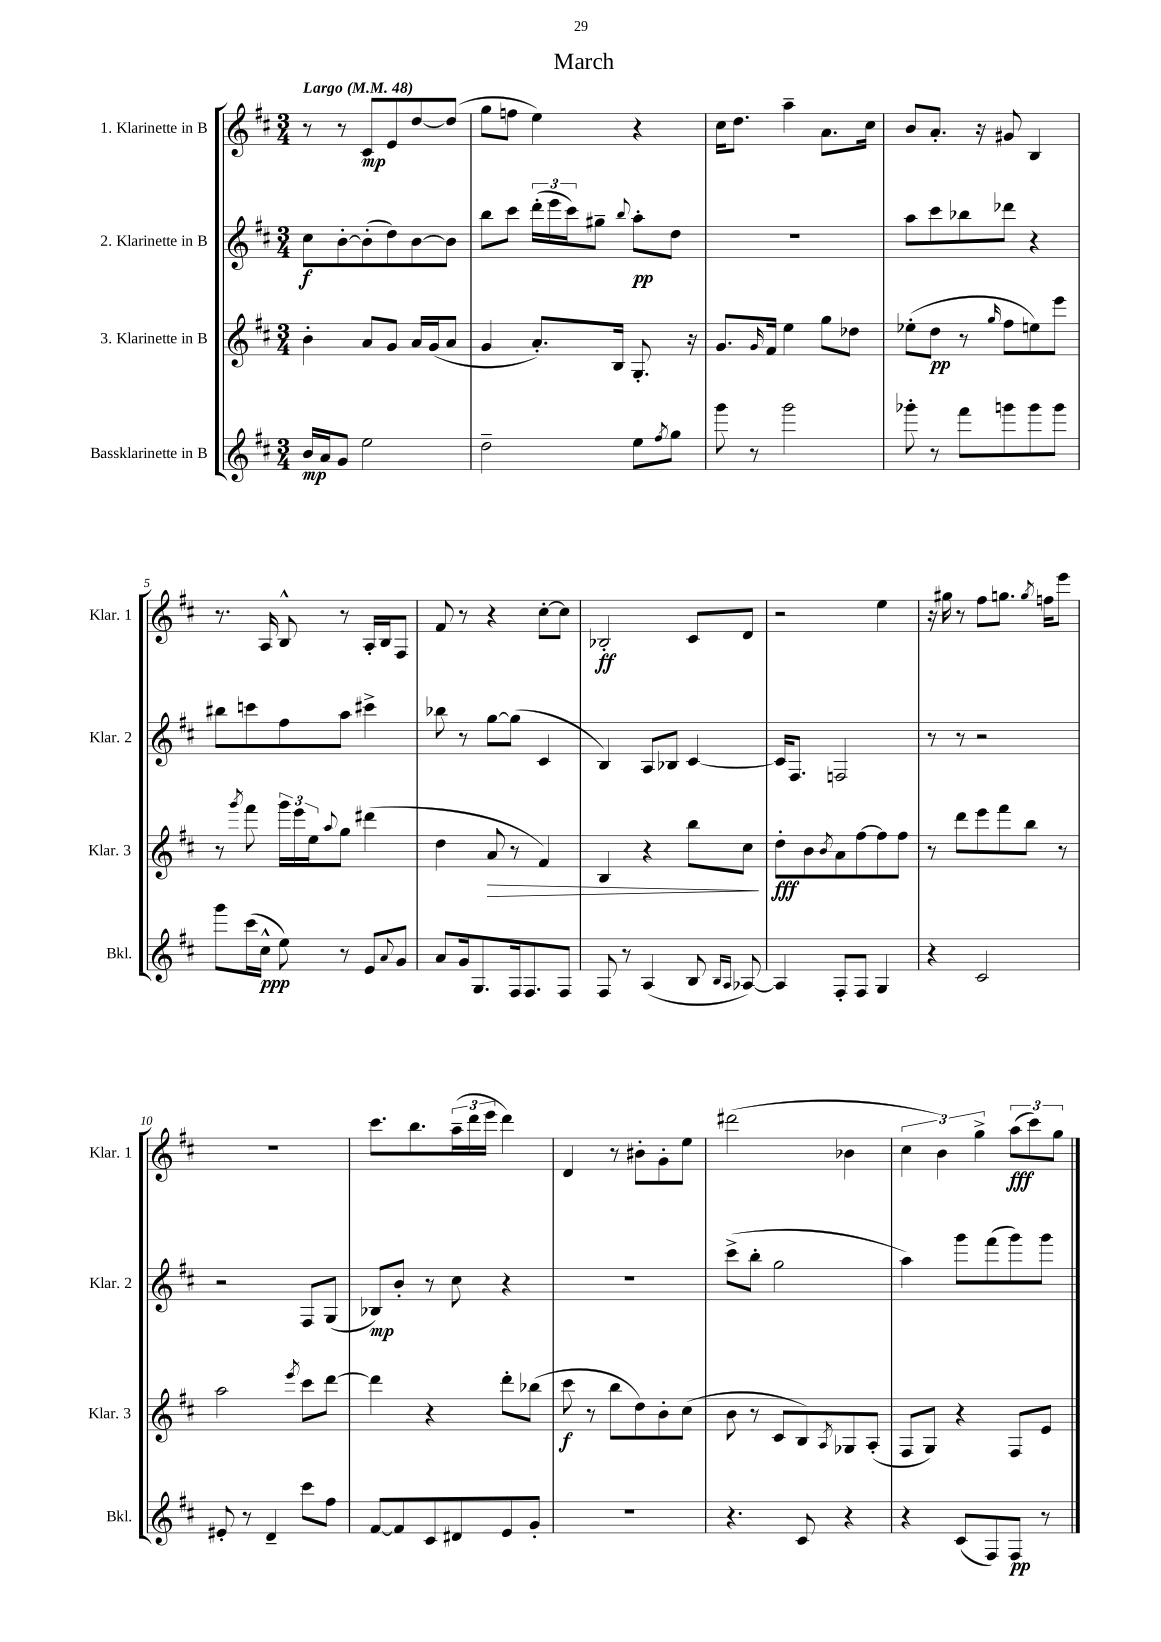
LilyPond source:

\header { title = "March" }
<<
\new StaffGroup <<
\new Staff = "s0" \with { instrumentName = "1. Klarinette in B" shortInstrumentName = "Klar. 1" } {
    \clef treble \key d \major \numericTimeSignature \time 3/4 \tempo "Largo" 4 = 48
    r8 r8 cis'8\mp e'8 d''8~ d''8( |
    g''8 f''8 e''4) r4 |
    cis''16 d''8. a''4-- a'8. cis''16 |
    b'8 a'8.-. r16 gis'8 b4 |
    r8. a16 b8-^ r8 a16-. b16 fis8 |
    fis'8 r8 r4 cis''8~-. cis''8 |
    bes2-.\ff cis'8 d'8 |
    r2 e''4 |
    r16 gis''16 r8 fis''8 g''8. \acciaccatura { g''8 } f''16 e'''8 |
    R2. |
    cis'''8. b''8. \tuplet 3/2 { a''16--( d'''16 e'''16 } d'''4) |
    d'4 r8 bis'8-. g'8-. e''8 |
    dis'''2( bes'4 |
    \tuplet 3/2 { cis''4 b'4) g''4-> } \tuplet 3/2 { a''8\fff( cis'''8) g''8 } \bar "|." |
}
\new Staff = "s1" \with { instrumentName = "2. Klarinette in B" shortInstrumentName = "Klar. 2" } {
    \clef treble \key d \major \numericTimeSignature \time 3/4
    cis''8\f b'8~-. b'8-.( d''8) b'8~ b'8 |
    b''8 cis'''8 \tuplet 3/2 { d'''16-.( e'''16 cis'''16) } gis''8-- \appoggiatura { b''8 } a''8-.\pp d''8 |
    R2. |
    a''8 cis'''8 bes''8 des'''8 r4 |
    bis''8 c'''8 fis''8 a''8 cis'''4-> |
    bes''8 r8 g''8~ g''8( cis'4 |
    b4) a8 bes8 cis'4~ |
    cis'16 fis8. f2 |
    r8 r8 r2 |
    r2 fis8 g8( |
    bes8\mp) b'8-. r8 cis''8 r4 |
    R2. |
    cis'''8->( b''8-. g''2 |
    a''4) g'''8 fis'''8( g'''8) g'''8 \bar "|." |
}
\new Staff = "s2" \with { instrumentName = "3. Klarinette in B" shortInstrumentName = "Klar. 3" } {
    \clef treble \key d \major \numericTimeSignature \time 3/4
    b'4-. a'8 g'8 a'16 g'16( a'8 |
    g'4 a'8.-.) b16 g8.-. r16 |
    g'8. \grace { g'16 } fis'16 e''4 g''8 des''8 |
    ees''8-.( d''8\pp r8 \grace { g''16 } fis''8 e''8) e'''8 |
    r8 \acciaccatura { g'''8 } fis'''8 \tuplet 3/2 { g'''16 e'''16 e''16 } \appoggiatura { a''8 } g''8 dis'''4( |
    d''4 a'8\> r8 fis'4) |
    b4 r4 b''8 cis''8\! |
    d''8-.\fff b'8 \acciaccatura { b'8 } a'8 fis''8~ fis''8 fis''8 |
    r8 d'''8 e'''8 fis'''8 b''8 r8 |
    a''2 \acciaccatura { e'''8 } cis'''8 d'''8~ |
    d'''4 r4 d'''8-. bes''8( |
    cis'''8\f r8 b''8 d''8) b'8-. cis''8( |
    b'8 r8 cis'8 b8) \acciaccatura { a8 } ges8 a8-.( |
    fis8 g8) r4 fis8 e'8 \bar "|." |
}
\new Staff = "s3" \with { instrumentName = "Bassklarinette in B" shortInstrumentName = "Bkl." } {
    \clef treble \key d \major \numericTimeSignature \time 3/4
    b'16\mp a'16 g'8 e''2 |
    d''2-- e''8 \acciaccatura { fis''8 } g''8 |
    g'''8 r8 g'''2 |
    ges'''8-. r8 fis'''8 g'''8 g'''8 g'''8 |
    g'''8 cis'''16( cis''16-^\ppp e''8) r8 e'8 \appoggiatura { a'8 } g'8 |
    a'8 g'16 g8. fis16 fis8. fis8 |
    fis8 r8 a4( b8 \grace { b16 a16 } aes8~) |
    aes4 fis8-. fis8 g4 |
    r4 cis'2 |
    eis'8-. r8 d'4-- cis'''8 fis''8 |
    fis'8~ fis'8 cis'8 dis'8 e'8 g'8-. |
    R2. |
    r4. cis'8 r4 |
    r4 cis'8( fis8) fis8\pp r8 \bar "|." |
}
>>
>>
